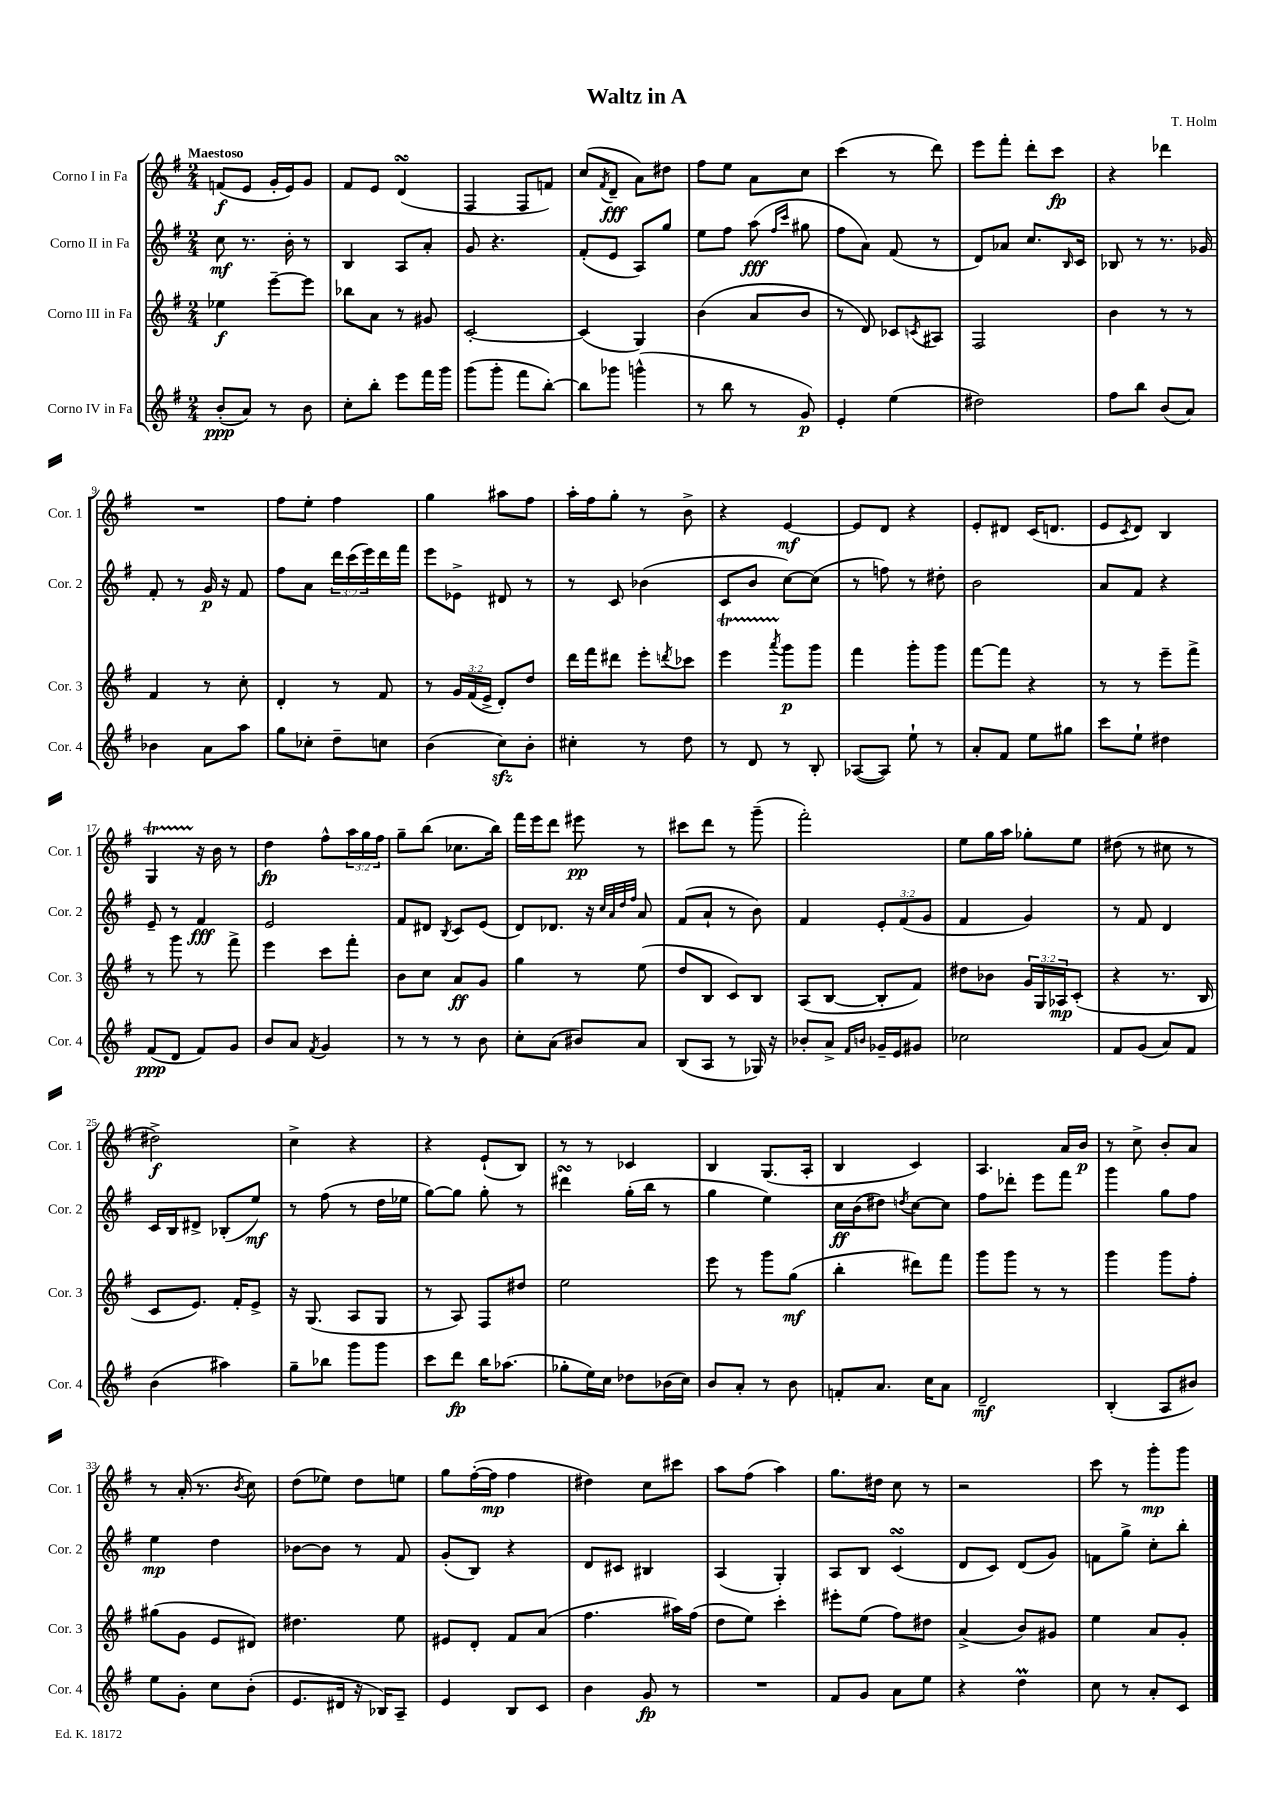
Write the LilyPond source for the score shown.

\header { title = "Waltz in A" composer = "T. Holm" }
<<
\new StaffGroup <<
\new Staff = "s0" \with { instrumentName = "Corno I in Fa" shortInstrumentName = "Cor. 1" } {
    \clef treble \key g \major \numericTimeSignature \time 2/4 \override Staff.TupletNumber.text = #tuplet-number::calc-fraction-text \tempo "Maestoso"
    f'8\f( e'8 g'16-. e'16) g'8 |
    fis'8 e'8 d'4\turn( |
    fis4 fis8 f'8) |
    c''8( \acciaccatura { fis'8 } d'8--\fff a'8) dis''8 |
    fis''8 e''8 a'8 c''8 |
    c'''4( r8 d'''8) |
    e'''8 fis'''8-. d'''8-. c'''8\fp |
    r4 des'''4 |
    R2 |
    fis''8 e''8-. fis''4 |
    g''4 ais''8 fis''8 |
    a''16-. fis''16 g''8-. r8 b'8-> |
    r4 e'4~\mf |
    e'8 d'8 r4 |
    e'8-. dis'8 c'16( d'8. |
    e'8 \acciaccatura { c'8 } d'8) b4 |
    g4\startTrillSpan r16\stopTrillSpan b'16 r8 |
    d''4\fp fis''8-^ \tuplet 3/2 { a''16 g''16 fis''16 } |
    g''8-- b''8( ces''8. b''16) |
    fis'''16 e'''16 d'''8 eis'''8\pp r8 |
    cis'''8 d'''8 r8 g'''8--( |
    fis'''2-.) |
    e''8 g''16 a''16 ges''8-. e''8 |
    dis''8( r8 cis''8 r8 |
    dis''2->\f) |
    c''4-> r4 |
    r4 e'8-!( b8) |
    r8 r8 ces'4 |
    b4 g8.( a16-. |
    b4 c'4) |
    a4. a'16 b'16\p |
    r8 c''8-> b'8-. a'8 |
    r8 a'16-.( r8. \acciaccatura { b'8 } c''8) |
    d''8( ees''8) d''8 e''8 |
    g''8 fis''16~-.( fis''16\mp fis''4 |
    dis''4) c''8 cis'''8 |
    a''8 fis''8( a''4) |
    g''8. dis''16 c''8 r8 |
    r2 |
    c'''8 r8 g'''8-.\mp g'''8 \bar "|." |
}
\new Staff = "s1" \with { instrumentName = "Corno II in Fa" shortInstrumentName = "Cor. 2" } {
    \clef treble \key g \major \numericTimeSignature \time 2/4 \override Staff.TupletNumber.text = #tuplet-number::calc-fraction-text
    c''8\mf r8. b'16-. r8 |
    b4 a8 a'8-. |
    g'8 r4. |
    fis'8-.( e'8 a8) g''8 |
    e''8 fis''8 a''8\fff( \grace { fis''16 c'''16 } gis''8 |
    fis''8 a'8) fis'8( r8 |
    d'8) aes'8 c''8. \grace { b16 } c'16 |
    bes8 r8 r8. ges'16 |
    fis'8-. r8 g'16\p r16 fis'8 |
    fis''8 a'8 \tuplet 3/2 { d'''16 c'''16( e'''16) } d'''16 fis'''16 |
    e'''8 ees'8-> dis'8 r8 |
    r8 c'8 bes'4( |
    c'8 b'8 c''8~) c''8( |
    r8 f''8) r8 dis''8-. |
    b'2 |
    a'8 fis'8 r4 |
    e'8-- r8 fis'4\fff |
    e'2 |
    fis'8 dis'8 \acciaccatura { b8 } c'8 e'8( |
    d'8) des'8. r16 \grace { c''32 a'32 d''32 fis''32 } a'8 |
    fis'8( a'8-! r8 b'8) |
    fis'4 \tuplet 3/2 { e'8-. fis'8( g'8 } |
    fis'4 g'4) |
    r8 fis'8 d'4 |
    c'16 b16 dis'8-> bes8-.( e''8\mf) |
    r8 fis''8( r8 d''16 ees''16 |
    g''8~) g''8 g''8-. r8 |
    dis'''4\turn g''16-.( b''16 r8 |
    g''4 e''4) |
    c''16\ff b'16( dis''8) \acciaccatura { d''8 } c''8~ c''8 |
    fis''8 des'''8-. e'''8 fis'''8 |
    g'''4 g''8 fis''8 |
    e''4\mp d''4 |
    bes'8~ bes'8 r8 fis'8 |
    g'8-.( b8) r4 |
    d'8 cis'8 bis4 |
    a4( g4-.) |
    a8 b8 c'4\turn( |
    d'8 c'8) d'8( g'8) |
    f'8 g''8-> c''8-. b''8-. \bar "|." |
}
\new Staff = "s2" \with { instrumentName = "Corno III in Fa" shortInstrumentName = "Cor. 3" } {
    \clef treble \key g \major \numericTimeSignature \time 2/4 \override Staff.TupletNumber.text = #tuplet-number::calc-fraction-text
    ees''4\f e'''8~-- e'''8 |
    bes''8 a'8 r8 gis'8 |
    c'2~-. |
    c'4( g4) |
    b'4( a'8 b'8 |
    r8 d'8) ces'8 \acciaccatura { c'8 } ais8 |
    fis2 |
    b'4 r8 r8 |
    fis'4 r8 c''8-. |
    d'4-. r8 fis'8 |
    r8 \tuplet 3/2 { g'16 fis'16( e'16-> } d'8-.) d''8 |
    d'''16 fis'''16 dis'''8 e'''8-. \acciaccatura { d'''8 } ces'''8 |
    e'''4\startTrillSpan \acciaccatura { a'''8 } g'''8\stopTrillSpan\p g'''8 |
    fis'''4 g'''8-. g'''8 |
    fis'''8~ fis'''8 r4 |
    r8 r8 e'''8-- fis'''8-> |
    r8 g'''8 r8 fis'''8-> |
    e'''4 c'''8 fis'''8-. |
    b'8 c''8 a'8\ff g'8 |
    g''4 r8 e''8( |
    d''8 b8 c'8) b8 |
    a8( b8~ b8-. fis'8) |
    dis''8 bes'8 \tuplet 3/2 { g'16 g16 aes16\mp } c'8-.( |
    r4 r8. b16 |
    c'8 e'8.) fis'16-. e'8-> |
    r16 g8.( a8 g8 |
    r8 a8) fis8 dis''8 |
    e''2 |
    e'''8 r8 g'''8 g''8\mf( |
    b''4-. dis'''8) fis'''8 |
    g'''8 g'''8 r8 r8 |
    g'''4 g'''8 fis''8-. |
    gis''8( g'8 e'8 dis'8) |
    dis''4. e''8 |
    eis'8 d'8-. fis'8 a'8( |
    fis''4. ais''16) fis''16( |
    d''8 e''8) c'''4-. |
    eis'''8-. e''8( fis''8) dis''8 |
    a'4->( b'8) gis'8 |
    e''4 a'8 g'8-. \bar "|." |
}
\new Staff = "s3" \with { instrumentName = "Corno IV in Fa" shortInstrumentName = "Cor. 4" } {
    \clef treble \key g \major \numericTimeSignature \time 2/4
    b'8-.\ppp( a'8) r8 b'8 |
    c''8-. b''8-. e'''8 fis'''16 g'''16 |
    g'''8( g'''8-. fis'''8 b''8~-.) |
    b''8 ges'''8 g'''4-^( |
    r8 b''8 r8 g'8\p) |
    e'4-. e''4( |
    dis''2) |
    fis''8 b''8 b'8( a'8) |
    bes'4 a'8 a''8 |
    g''8 ces''8-. d''8-- c''8 |
    b'4( c''8\sfz) b'8-. |
    cis''4-. r8 d''8 |
    r8 d'8 r8 b8-. |
    aes8~( aes8) e''8-! r8 |
    a'8-. fis'8 e''8 gis''8 |
    c'''8 e''8-! dis''4 |
    fis'8\ppp( d'8 fis'8) g'8 |
    b'8 a'8 \acciaccatura { fis'8 } g'4 |
    r8 r8 r8 b'8 |
    c''8-. a'8( bis'8) a'8 |
    b8( a8 r8 ges16) r16 |
    bes'8-. a'8-> \grace { fis'16 b'16 } ges'16-- e'16 gis'8 |
    ces''2 |
    fis'8 g'8( a'8) fis'8 |
    b'4( ais''4) |
    g''8-- bes''8 g'''8 g'''8 |
    c'''8 d'''8\fp b''16 aes''8.( |
    ges''8-. e''16) c''16 des''8 bes'16( c''16) |
    b'8 a'8-. r8 b'8 |
    f'8-. a'8. c''16 a'8 |
    d'2--\mf |
    b4-.( a8 bis'8) |
    e''8 g'8-. c''8 b'8-.( |
    e'8. dis'16 r16 bes16) a8-- |
    e'4 b8 c'8 |
    b'4 g'8\fp r8 |
    R2 |
    fis'8 g'8 a'8 e''8 |
    r4 d''4\prall |
    c''8 r8 a'8-. c'8 \bar "|." |
}
>>
>>
